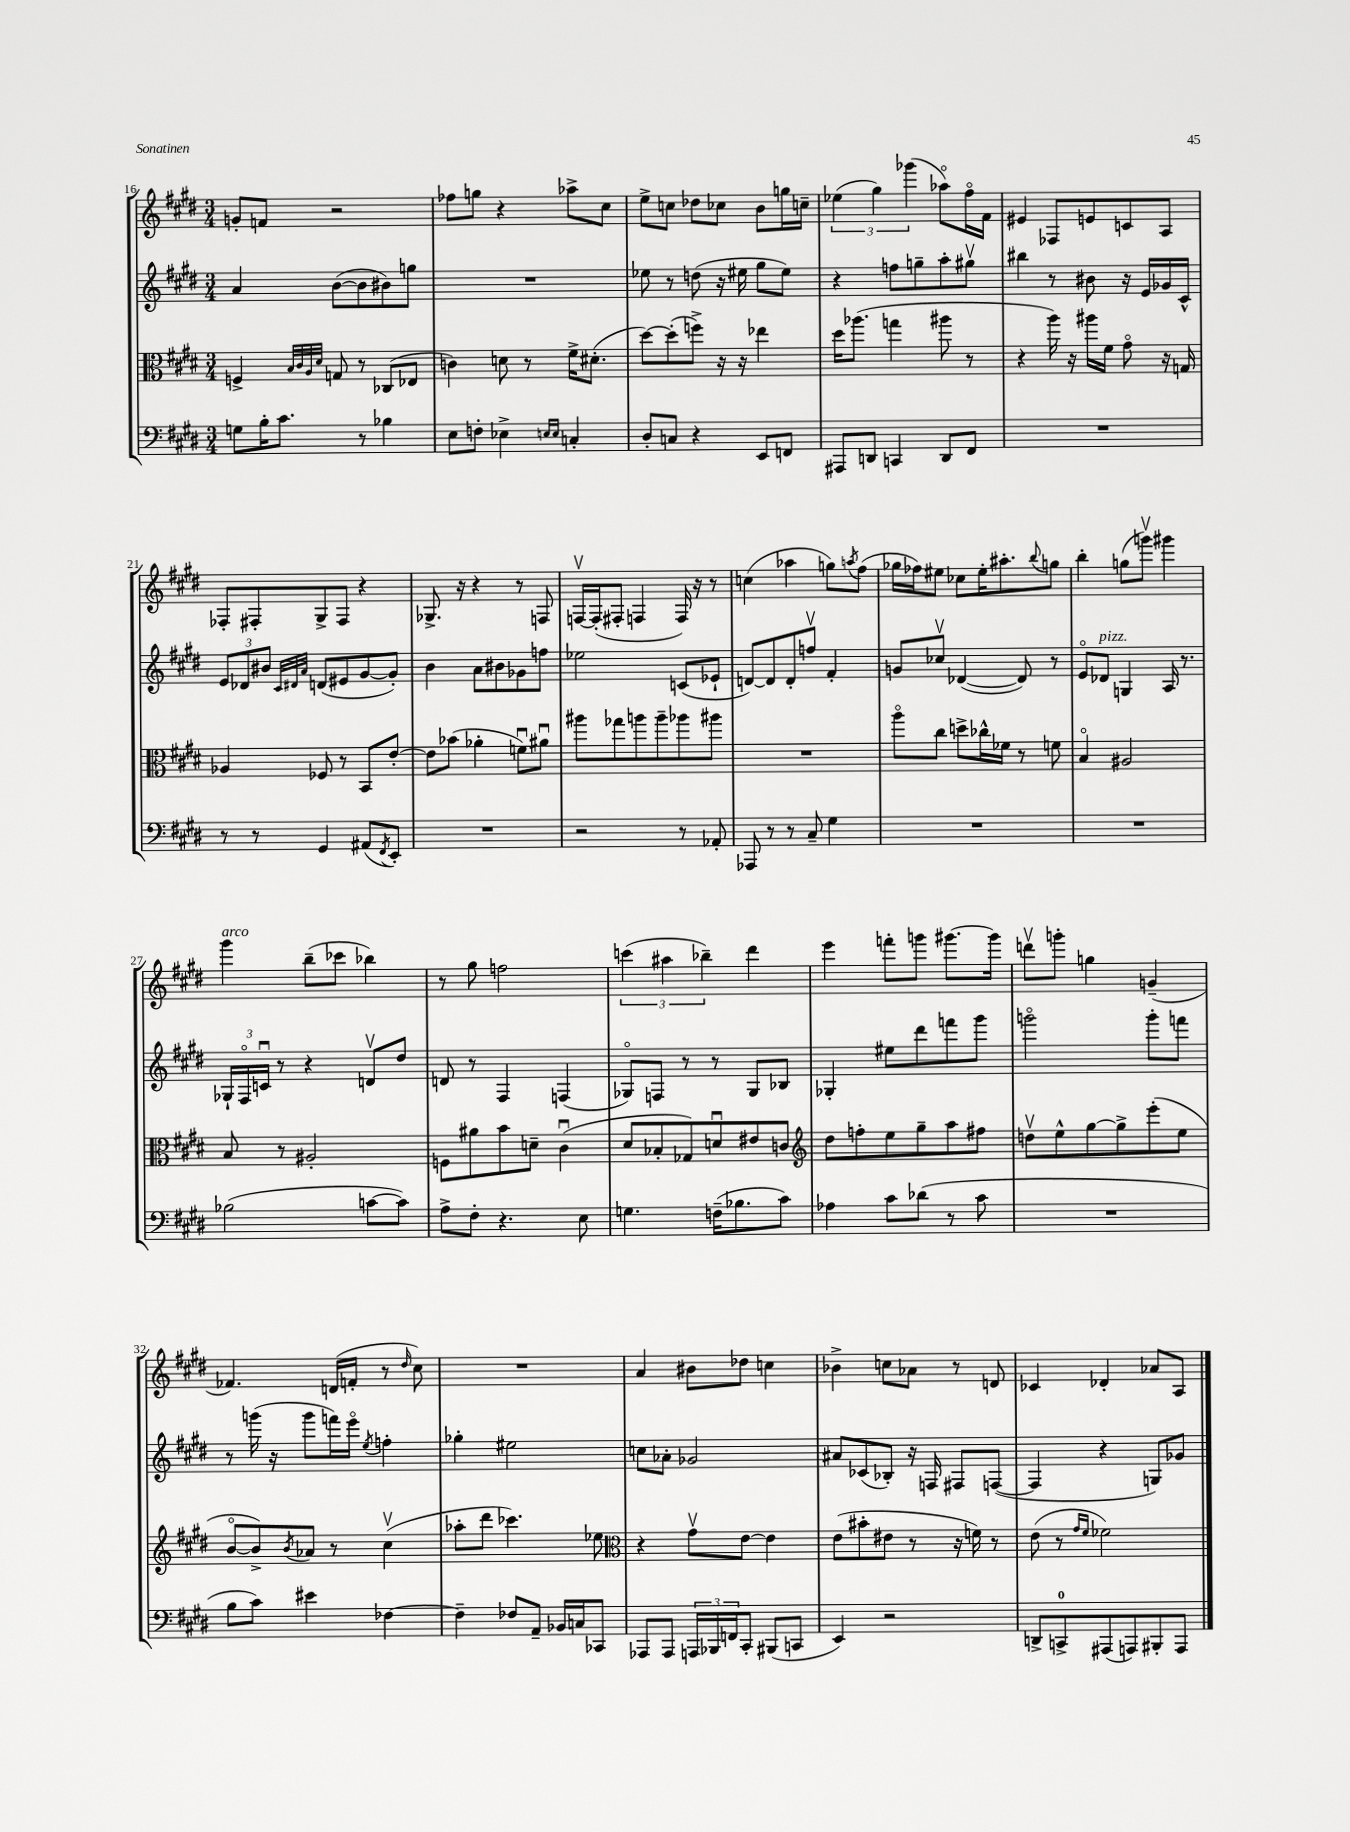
<<
\new StaffGroup <<
\new Staff = "s0" {
    \clef treble \key e \major \numericTimeSignature \time 3/4
    g'8-. f'8 r2 |
    fes''8 g''8 r4 aes''8-> cis''8 |
    e''8-> c''8 des''8 ces''8 b'8 g''16 c''16-- |
    \tuplet 3/2 { ees''4( gis''4) ges'''4( } aes''8\flageolet) fis''16\flageolet fis'16 |
    eis'4 fes8 e'8 c'8 a8 |
    fes8-. fis8-. gis8-> fis8 r4 |
    ges8.-> r16 r4 r8 f8 |
    f16~\upbow f16-.( fis8-. f4 f16) r16 r8 |
    c''4( aes''4 g''8) \acciaccatura { a''8 } fis''8( |
    ges''16 fes''16) eis''8 ces''8 eis''16-. ais''8.-. \appoggiatura { b''8 } g''8 |
    b''4-. g''8( g'''8\upbow) gis'''4 |
    gis'''4^\markup { \italic "arco" } b''8--( ces'''8 bes''4) |
    r8 gis''8 f''2 |
    \tuplet 3/2 { c'''4( ais''4 bes''4--) } dis'''4 |
    e'''4 f'''8-. g'''8 gis'''8.~ gis'''16 |
    d'''8\upbow g'''8-. g''4 g'4--( |
    fes'4.) d'16( f'16-. r8 \grace { dis''16 } cis''8) |
    R2. |
    a'4 bis'8 des''8 c''4 |
    bes'4-> c''8 aes'8 r8 d'8 |
    ces'4 des'4-. aes'8 a8 \bar "|." |
}
\new Staff = "s1" {
    \clef treble \key e \major \numericTimeSignature \time 3/4
    a'4 b'8~( b'8 bis'8) g''8 |
    R2. |
    ees''8 r8 d''8( r16 eis''16 gis''8 eis''8) |
    r4 f''8 g''8-- a''8-. gis''8\upbow |
    bis''4 r8 bis'8 r16 e'16 ges'16 cis'16-^ |
    \tuplet 3/2 { e'8 des'8 bis'8 } \grace { cis'32 dis'32 a'32 } d'8( eis'8 gis'8~ gis'8-.) |
    b'4 a'8 bis'8 ges'8 f''8 |
    ees''2 c'8( ees'8-! |
    d'8~) d'8 d'8-. f''8\upbow fis'4-. |
    g'8 ces''8\upbow des'4~( des'8) r8 |
    e'8\flageolet des'8^\markup { \italic "pizz." } g4 a16 r8. |
    \tuplet 3/2 { ges16-! fis16\flageolet c'16\downbow } r8 r4 d'8\upbow dis''8 |
    d'8 r8 fis4 f4( |
    ges8\flageolet) f8 r8 r8 ges8 bes8 |
    ges4-. eis''8 dis'''8 f'''8 gis'''8 |
    g'''2\flageolet g'''8-. f'''8 |
    r8 g'''16( r16 g'''8 f'''16) e'''16\flageolet \acciaccatura { e''8 } f''4-. |
    ges''4-. eis''2 |
    c''8 aes'8-. ges'2 |
    ais'8 ces'8( bes8-.) r16 f16 fis8 f8~( |
    f4 r4 g8) ges'8 \bar "|." |
}
\new Staff = "s2" {
    \clef alto \key e \major \numericTimeSignature \time 3/4
    f4-> \grace { b32 cis'32 a32 dis'32 } g8 r8 ces8( ees8 |
    c'4) d'8 r8 fis'16-> dis'8.-.( |
    dis''8~) dis''8-.( f''8->) r16 r16 ees''4 |
    dis''16 aes''8.( g''4 ais''8 r8 |
    r4 a''16) r16 ais''16 fis'16 gis'8\flageolet r16 g16 |
    aes4 fes8 r8 b,8 e'8~-. |
    e'8 bes'8( aes'4-. f'8\downbow) ais'8\downbow |
    ais''8 ges''8 a''8 a''8-- aes''8 ais''8 |
    R2. |
    a''8\flageolet cis''8 d''8-> ces''16-^ fes'16 r8 f'8 |
    b4\flageolet ais2 |
    b8 r8 ais2-. |
    f8 ais'8 b'8 d'8-- cis'4\downbow( |
    dis'8 bes8-. ges8) d'8\downbow eis'8 c'8 |
    \clef treble dis''8 f''8-. e''8 gis''8-- a''8 fis''8 |
    d''8\upbow e''8-^ gis''8~ gis''8-> e'''8-.( e''8 |
    b'8~\flageolet b'8->) \acciaccatura { b'8 } aes'8 r8 cis''4\upbow( |
    aes''8-. dis'''8 ces'''4.) ees''8 |
    \clef alto r4 gis'8\upbow e'8~ e'4 |
    e'8( bis'8-. eis'8 r8 r16 f'16) r8 |
    e'8( r8 \grace { gis'16 fis'16 } fes'2) \bar "|." |
}
\new Staff = "s3" {
    \clef bass \key e \major \numericTimeSignature \time 3/4
    g8 b16-. cis'8. r8 bes4 |
    e8 f8-. ees4-> \grace { e16 e16 } c4-. |
    dis8-. c8 r4 e,8 f,8 |
    ais,,8 d,8 c,4 d,8 fis,8 |
    R2. |
    r8 r8 gis,4 ais,8( \acciaccatura { fis,8 } e,8-.) |
    R2. |
    r2 r8 aes,8-. |
    aes,,8 r8 r8 cis8-- gis4 |
    R2. |
    R2. |
    bes2( c'8~ c'8) |
    a8-> fis8-. r4. e8 |
    g4. f16--( bes8. cis'8) |
    aes4 cis'8 des'8( r8 cis'8 |
    R2. |
    b8 cis'8) eis'4 fes4~ |
    fes4-- fes8 a,8-- bes,16 c16 ces,8 |
    aes,,8 aes,,8 \tuplet 3/2 { a,,16 bes,,16 f,16 } cis,8-. bis,,8( c,8 |
    e,4) r2 |
    d,8-> c,8-0-> ais,,8( a,,8) bis,,8-. a,,8 \bar "|." |
}
>>
>>
\layout { \context { \Score currentBarNumber = #16 } }
